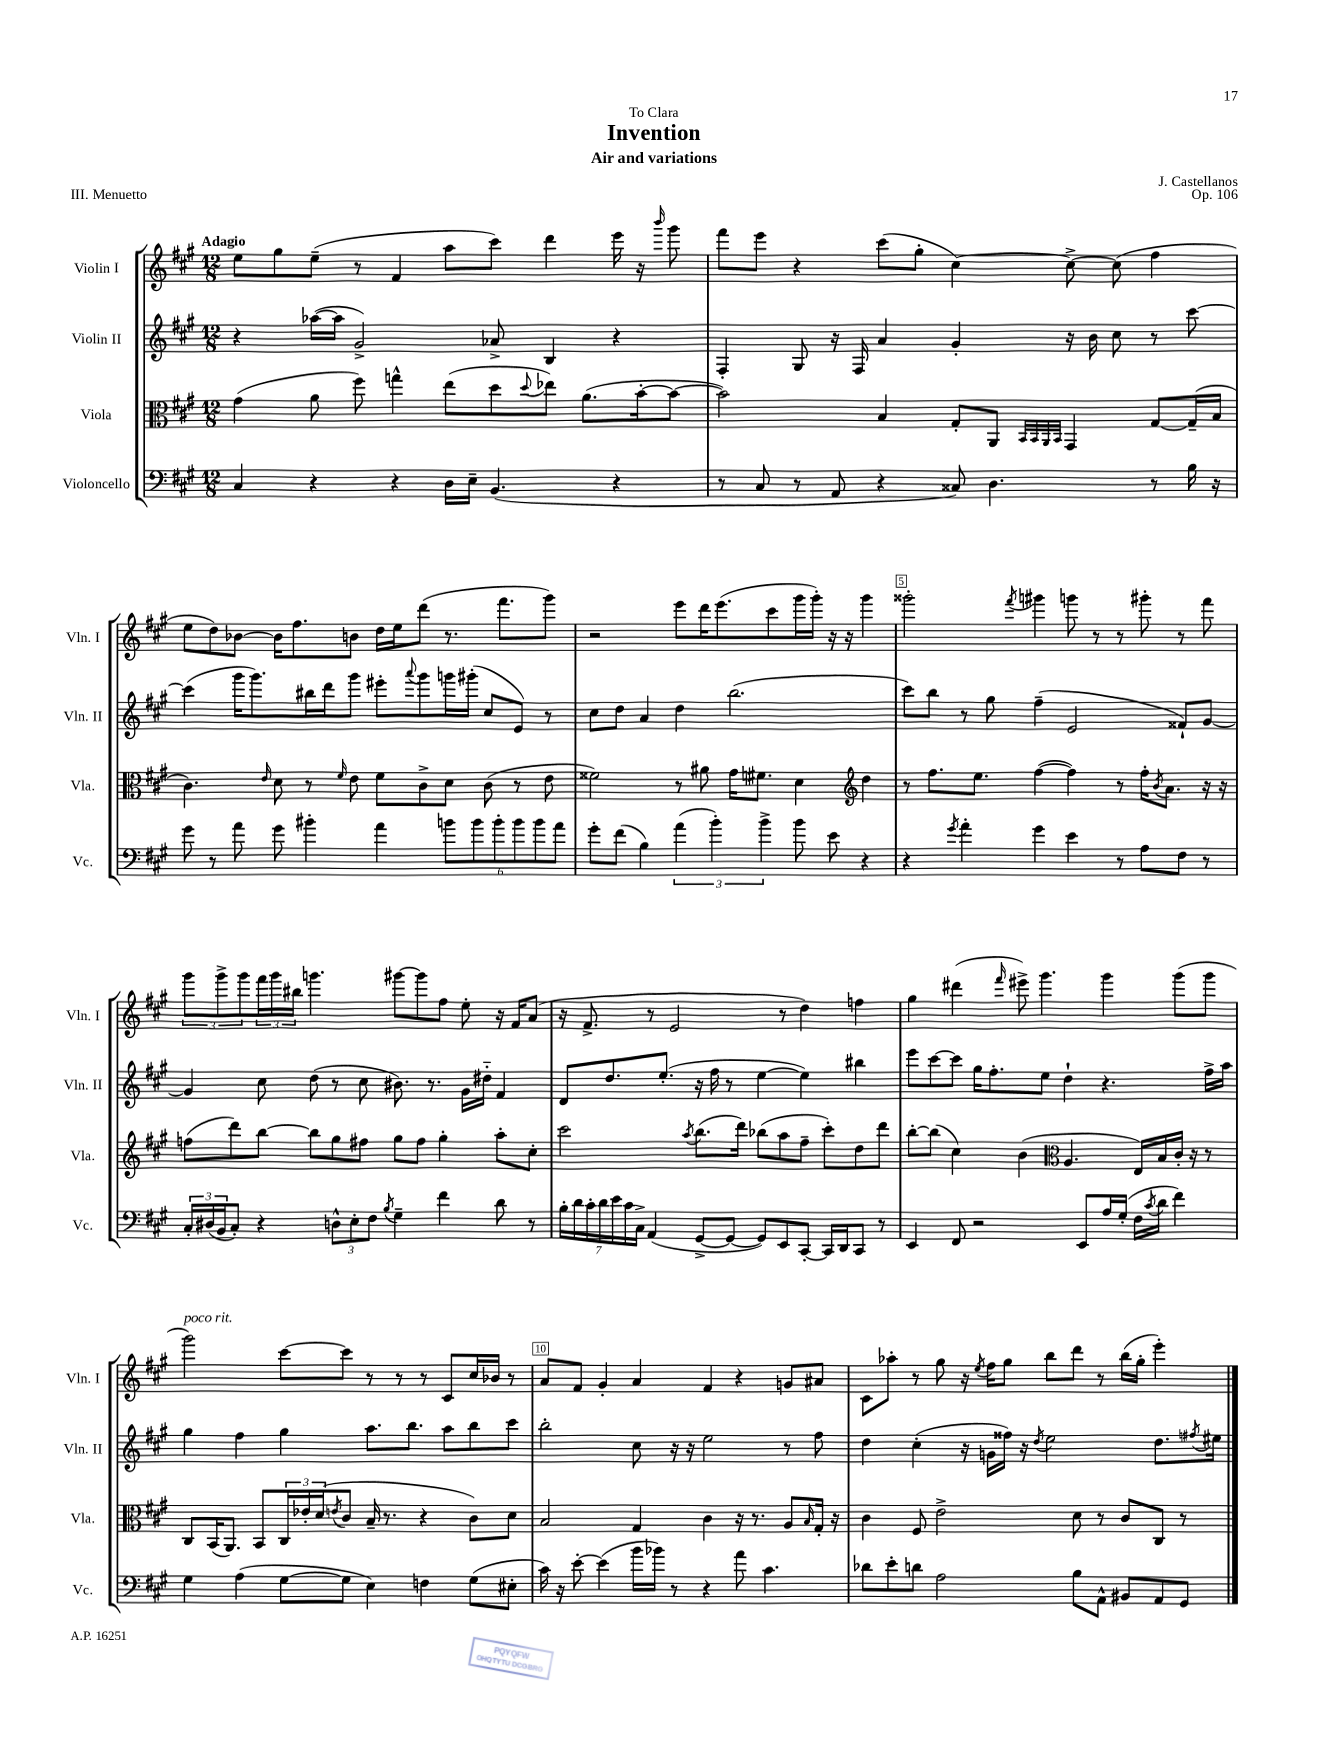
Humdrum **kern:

**kern	**kern	**kern	**kern
*staff4	*staff3	*staff2	*staff1
*clefF4	*clefC3	*clefG2	*clefG2
*k[f#c#g#]	*k[f#c#g#]	*k[f#c#g#]	*k[f#c#g#]
*M12/8	*M12/8	*M12/8	*M12/8
4C#/	(4g#\	4r	8ee\L
.	.	.	8gg#\
4r	8a\	([16aa-\LL	(8ee~\J
.	.	16aa-\]JJ	.
.	8ff#\)	2g#^/)	8r
4r	4gg^^\	.	4f#/
16D\LL	(8ee\L	.	8aa\L
16E~\JJ	.	.	.
(4.BB/	8dd\	8a-^/	8ccc#\J)
.	8qqdd/	.	.
.	8ee-\J)	4B/	4ddd\
.	(8.a\L	.	.
4r	.	4r	16eee\
.	[16b'\k	.	16r
.	.	.	16qqbbb/
.	8b\_J	.	8ggg#\
=	=	=	=
8r	2b\])	4F#'/	8fff#\L
8C#/	.	.	8eee\J
8r	.	8G#/	4r
8AA/	.	16r	.
.	.	16F#/	.
4r	4B/	4a/	(8ccc#\L
.	.	.	8gg#'\J
8C##/)	8G#'/L	4g#'/	[4cc#\)
4.D\	8AA/J	.	.
.	32qqBB/LLL	.	.
.	32qqBB/	.	.
.	32qqAA/	.	.
.	32qqBB/JJJ	.	.
.	4GG#/	16r	8cc#^\_
.	.	16b\	.
.	.	8cc#\	(8cc#\]
8r	[8G#/L	8r	4ff#\
16B\	(16G#~/]L	[8ccc#\	.
16r	16B/JJ	.	.
=	=	=	=
8g#\	4.c#\)	(4ccc#\]	8ee\L
8r	.	.	8dd\)
8a\	.	16ggg#\LK	[8b-\J
.	.	8.ggg#\)	.
.	16qqe/	.	.
8g#\	8d\	.	16b-\]LK
.	.	.	8.ff#\
4b#'\	8r	16bb#\L	.
.	.	16ddd\J	.
.	16qqf#/	.	.
.	8e\	8ggg#\J	8b\J
4a\	8f#\L	8eee#'\L	16dd\LL
.	.	.	16ee\J
.	.	8qqaaa/	.
.	8c#^\	8ggg#\	(8ddd\J
12b\L	8d\J	16ggg\L	8.r
.	.	(16ggg#'\JJ	.
12b\	.	.	.
.	(8c#\	8cc#/L	.
12b'\	.	.	.
.	.	.	8.fff#\L
12b\	8r	8e/J)	.
12b\	.	.	.
.	8e\	8r	8ggg#\J)
12a\J	.	.	.
=	=	=	=
8g#'\L	2f##\)	8cc#\L	2r
(8f#\J	.	8dd\J	.
4B\)	.	4a/	.
(6a\	8r	4dd\	8eee\L
.	8a#\	.	16ddd\K
6b'\)	.	.	.
.	.	.	(8.eee\
.	16g#\LK	(2.bb\	.
.	8.f#\J	.	.
6b^\	.	.	.
.	.	.	8ccc#\
8b\	4d\	.	16ggg#\L
.	.	.	16ggg#'\JJ)
8e\	.	.	16r
.	.	.	16r
*	*clefG2	*	*
4r	4dd\	.	4ggg#\
=	=	=	=
4r	8r	8ccc#\L)	2ggg##'\
.	8.ff#\L	8bb\J	.
8qg#/	.	.	.
4a'\	.	8r	.
.	8.ee\J	.	.
.	.	8gg#\	.
.	.	.	8qfff#/
4g#\	([4ff#\	(4ff#~\	4ggg#\
4e\	4ff#\])	2e/	8ggg\
.	.	.	8r
8r	8r	.	8r
8A\L	16ff#'\LK	.	8ggg#'\
.	8qb/	.	.
.	8.a\J	.	.
8F#\J	.	8f##`/L)	8r
8r	16r	[8g#/J	8fff#\
.	16r	.	.
=	=	=	=
24C#'/LL	(8ff\L	4g#/]	12ggg#\L
(24D#/	.	.	.
24BB/J	.	.	12ggg#^\
8C#'/J)	8ddd\)	.	.
.	.	.	12ggg#\
4r	[8bb\J	8cc#\	24fff#\L
.	.	.	24ggg#\
.	.	.	24bb#\JJ
.	8bb\]L	(8dd\	4.ggg\
12D^^\L	8gg#\	8r	.
12E'\	.	.	.
.	8ff#\J	8cc#\	.
12F#\J	.	.	.
8qB/	.	.	.
4G#~\	8gg#\L	8.b#\)	[8ggg#\L
.	8ff#\J	.	8ggg#\]
.	.	8.r	.
4f#\	4gg#'\	.	8ff#\J
.	.	16g#\LL	8ee'\
.	.	16dd#'~\JJ	.
8d\	8aa'\L	4f#/	16r
.	.	.	16f#/LK
8r	8cc#'\J	.	(8a/J
=	=	=	=
28B'\LL	2ccc#\	8d/L	16r
28d\	.	.	.
.	.	.	8.f#^/
28c#'\	.	.	.
28d\	.	.	.
.	.	8.dd/	.
28e\	.	.	.
28c#\	.	.	.
28C#^\JJ	.	.	.
(4AA/	.	.	8r
.	.	(8.ee'/J	.
.	.	.	2e/
.	8qaa/	.	.
[8GG#^/L	(8.bb\L	16r	.
.	.	16ff#\	.
8GG#/_J	.	8r	.
.	16ddd\Jk)	.	.
8GG#/]L)	(8bb-\L	[4ee\	.
8EE/	8aa\	.	8r
[8CC#'/J	8ff#~\J	4ee\])	4dd\)
16CC#/]LL	8ccc#'\L)	.	.
16DD/J	.	.	.
8CC#/J	8dd\	4bb#\	4ff\
8r	8ddd\J	.	.
=	=	=	=
4EE/	[8bb'\L	8eee\L	4gg#\
.	(8bb\]J	[8ccc#\	.
8FF#/	4cc#\)	8ccc#\]J	(4ddd#\
2r	.	16gg#\LK	.
.	.	8.ff#'\	.
.	.	.	16qqfff#/
.	(4b\	.	8eee#^\)
.	.	8ee\J	4.ggg#\
*	*clefC3	*	*
.	4.A/	4dd`\	.
8EE/L	.	.	.
16A/L	.	4.r	4ggg#\
(16G#'/JJ	.	.	.
16F#\LL	16E/LL)	.	.
8qc#/	.	.	.
16d\JJ	16B/	.	.
4f#\)	16c#'/JJ	.	(8ggg#\L
.	16r	.	.
.	8r	16ff#^\LL	8ggg#\J
.	.	16aa\JJ	.
=	=	=	=
4G#\	8C#/L	4gg#\	2ggg#\)
.	(16BB/K	.	.
.	8.AA/J)	.	.
(4A\	.	4ff#\	.
.	8BB/L	.	.
[8G#\L	24C#/L	4gg#\	[8ccc#\L
.	24e-'/	.	.
.	(24d/J	.	.
.	8qe/	.	.
8G#\]J	8c#/J	.	8ccc#\]J
4E\)	16B~/	8.aa\L	8r
.	8.r	.	.
.	.	.	8r
.	.	8.bb\J	.
4F\	4r	.	8r
.	.	8aa\L	8c#/L
(8G#\L	8c#\L)	8bb\	16cc#/L
.	.	.	16b-/JJ
8E#'\J	8d\J	8ccc#\J	8r
=	=	=	=
16c#\)	2B/	2bb'\	8a/L
16r	.	.	.
[8e'\	.	.	8f#/J
(4e\]	.	.	4g#'/
16b\LL	4G#/	8cc#\	4a/
16b-\JJ)	.	.	.
8r	.	16r	.
.	.	16r	.
4r	4c#\	2ee\	4f#/
8a\	16r	.	4r
.	8.r	.	.
4.c#\	.	.	.
.	8A/L	8r	8g/L
.	16qqB/	.	.
.	16G#'/Jk	8ff#\	8a#/J
.	16r	.	.
=	=	=	=
8d-\L	4c#\	4dd\	8c#\L
8e'\	.	.	8aa-'\J
8d\J	8F#/	(4cc#'\	8r
2A\	2e^\	.	8gg#\
.	.	16r	16r
.	.	.	8qee/
.	.	16g\LL	16ff#\LK
.	.	16ff##\JJ)	8gg#\J
.	.	16r	.
.	.	8qdd/	.
.	.	2ee\	8bb\L
8B\L	8d\	.	8ddd\J
8AA^^\J	8r	.	8r
8BB#/L	8c#/L	.	(16bb\LL
.	.	.	16gg#'\JJ
8AA/	8C#/J	8.dd\L	4eee'\)
8GG#/J	8r	.	.
.	.	8qff#/	.
.	.	16ee#\Jk	.
==	==	==	==
*-	*-	*-	*-
